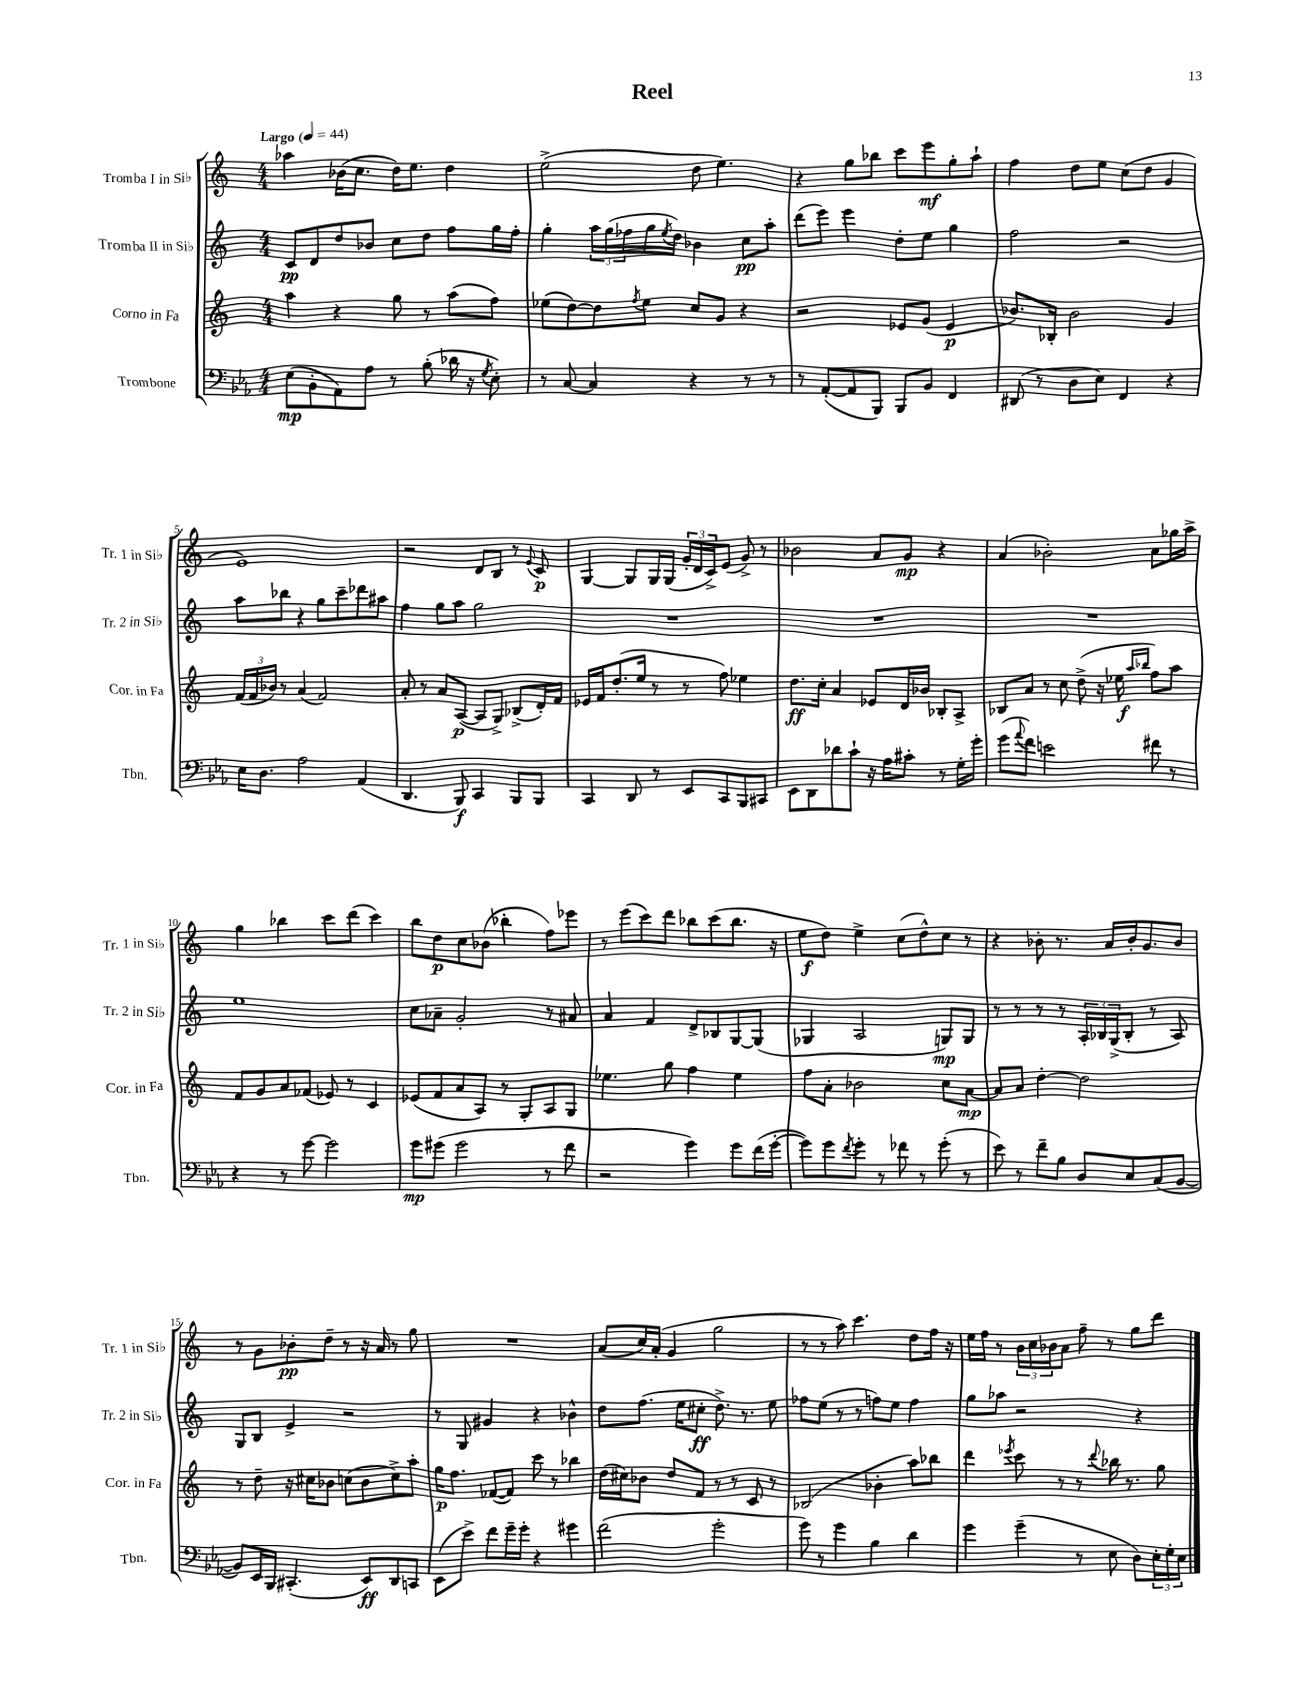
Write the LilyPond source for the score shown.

\header { title = "Reel" }
<<
\new StaffGroup <<
\new Staff = "s0" \with { instrumentName = "Tromba I in Sib" shortInstrumentName = "Tr. 1 in Sib" } {
    \clef treble \key c \major \numericTimeSignature \time 4/4 \tempo "Largo" 4 = 44
    aes''4 bes'16( c''8. d''16) e''8. d''4 |
    e''2->( d''8 e''4.) |
    r4 g''8 bes''8 c'''8 e'''8\mf g''8-. a''8-! |
    f''4 d''8 e''8 c''8( d''8 g'4 |
    e'1) |
    r2 d'8 b8 r8 \appoggiatura { e'8 } c'8\p |
    g4~ g8 g16 g16( \tuplet 3/2 { g'16-. d'16 c'16->) } e'8( g'8->) r8 |
    bes'2 a'8 g'8\mp r4 |
    a'4( bes'2-.) a'8 ges''16 a''16-> |
    g''4 bes''4 c'''8 d'''8( c'''4) |
    b''8 d''8\p c''8 bes'8( bes''4-. f''8) ees'''8 |
    r8 e'''8( c'''8) d'''8 bes''8 c'''8( bes''8. r16 |
    e''8\f d''8) e''4-> c''8( d''8-^) c''8 r8 |
    r4 bes'8-. r8. a'16 bes'16-. g'8. bes'8 |
    r8 g'8 bes'8-.\pp d''8-- r8 r16 a'16 r8 g''8 |
    R1 |
    a'8( c''16) a'16-.( g'4 g''2 |
    r8 r8 a''8) c'''4. d''8 f''16 r16 |
    e''16 f''16 r8 \tuplet 3/2 { b'16 c''16 bes'16 } a'8 f''8-- r8 g''8 d'''8 \bar "|." |
}
\new Staff = "s1" \with { instrumentName = "Tromba II in Sib" shortInstrumentName = "Tr. 2 in Sib" } {
    \clef treble \key c \major \numericTimeSignature \time 4/4
    c'8\pp d'8 d''8 bes'8 c''8 d''8 f''8 g''16 f''16-. |
    g''4-. \tuplet 3/2 { a''16 g''16( fes''16 } g''16 \acciaccatura { e''8 } d''16) bes'4 c''8\pp a''8-. |
    d'''8( e'''8) e'''4 d''8-. e''8 g''4 |
    f''2 r2 |
    a''8 bes''8 r4 g''8 c'''8-- des'''8 ais''8 |
    f''4 g''8 a''8 g''2 |
    R1 |
    R1 |
    R1 |
    e''1 |
    c''8 aes'8-- g'2-. r8 ais'8 |
    a'4 f'4 d'8-> bes8 g8~ g8( |
    ges4 a2 g8\mp) g8 |
    r8 r8 r8 r8 \tuplet 3/2 { a16-. bes16 g16->( } bes8-. r8 a8) |
    g8 b8 e'4-> r2 |
    r8 g8 gis'4 r4 bes'4-^ |
    d''8 f''8.( e''16 cis''8-.\ff d''8.->) r8. e''8 |
    fes''8 e''8( r8 r8 f''8) e''8 f''4 |
    g''8 aes''8 r2 r4 \bar "|." |
}
\new Staff = "s2" \with { instrumentName = "Corno in Fa" shortInstrumentName = "Cor. in Fa" } {
    \clef treble \key c \major \numericTimeSignature \time 4/4
    a''4 r4 g''8 r8 a''8( f''8) |
    ees''8( d''8~) d''8 \acciaccatura { f''8 } ees''8 c''8 g'8 r4 |
    r2 ees'8 g'8( ees'4\p |
    bes'8.) bes16-. bes'2 g'4 |
    \tuplet 3/2 { f'16( f'16 bes'16) } r8 a'4( f'2) |
    a'8-. r8 a'8 a8~\p( a8 g8->) bes8->( d'16-.) f'16 |
    ees'16 f'16 d''8.-.( e''16 r8 r8 f''8) ees''4 |
    d''8.\ff c''16-. a'4 ees'8 d'16 bes'16 bes8-. a8-> |
    bes8 a'8 r8 c''8 d''8->( r16 ees''16\f \grace { a''16 bes''16 } f''8) a''8 |
    f'8 g'8 a'8 fes'8( ees'8) r8 c'4 |
    ees'8( f'8 a'8 a8) r8 g8-. a8 g8 |
    ees''4. g''8 f''4 ees''4 |
    f''8 a'8-. bes'2 c''8 a'8~\mp |
    a'8 a'8 d''4~-. d''2 |
    r8 d''8-- r16 cis''16 bes'8 c''8( bes'8 c''8->) a''8-. |
    g''16\p f''8. fes'8~( fes'8) c'''8 r8 bes''4 |
    d''16( cis''16) bes'8 d''8 f'8 r8 r8 c'8 r8 |
    bes2( bes'4-. a''8) bes''8 |
    d'''4 \acciaccatura { ees'''8 } c'''8 r8 r8 \appoggiatura { d'''8 } bes''16 r8. g''8 \bar "|." |
}
\new Staff = "s3" \with { instrumentName = "Trombone" shortInstrumentName = "Tbn." } {
    \clef bass \key ees \major \numericTimeSignature \time 4/4
    ees8\mp( bes,8-. aes,8) aes8 r8 bes8-.( des'16 r16 \acciaccatura { g8 } ees8-.) |
    r8 c8~ c4 r4 r8 r8 |
    r8 aes,8~-.( aes,8 bes,,8) bes,,8 bes,8 f,4 |
    dis,8( r8 d8 ees8) f,4 r4 |
    ees16 d8. aes2 aes,4( |
    d,4. bes,,8\f) c,4 bes,,8 bes,,8 |
    c,4 d,8 r8 ees,8 c,8 bes,,8 cis,8 |
    ees,8 d,8 des'8 c'8-! r16 aes16 cis'8-. r8 g16-. g'16-. |
    g'8( \appoggiatura { aes'8 } f'8) e'2 fis'8 r8 |
    r4 r8 g'8~ g'2 |
    g'8\mp gis'8( gis'2 r8 f'8 |
    r2 g'4) g'8 f'16( g'16~-. |
    g'8) g'8 \acciaccatura { f'8 } g'8-. r8 fes'8 r8 g'8-.( r8 |
    ees'8) r8 f'8-- bes8 d8 ees8 c8( bes,8~ |
    bes,8) ees,16 bes,,16 cis,4.-.( ees,8\ff) d,8 c,8 |
    ees,8( ees'8->) f'8 g'16-- g'16-. r4 gis'4 |
    f'2( g'2-. |
    g'8) r8 g'4 bes4 d'4 |
    g'4 g'4--( r8 ees8 d8) \tuplet 3/2 { ees16-. g16-. ees16 } \bar "|." |
}
>>
>>
